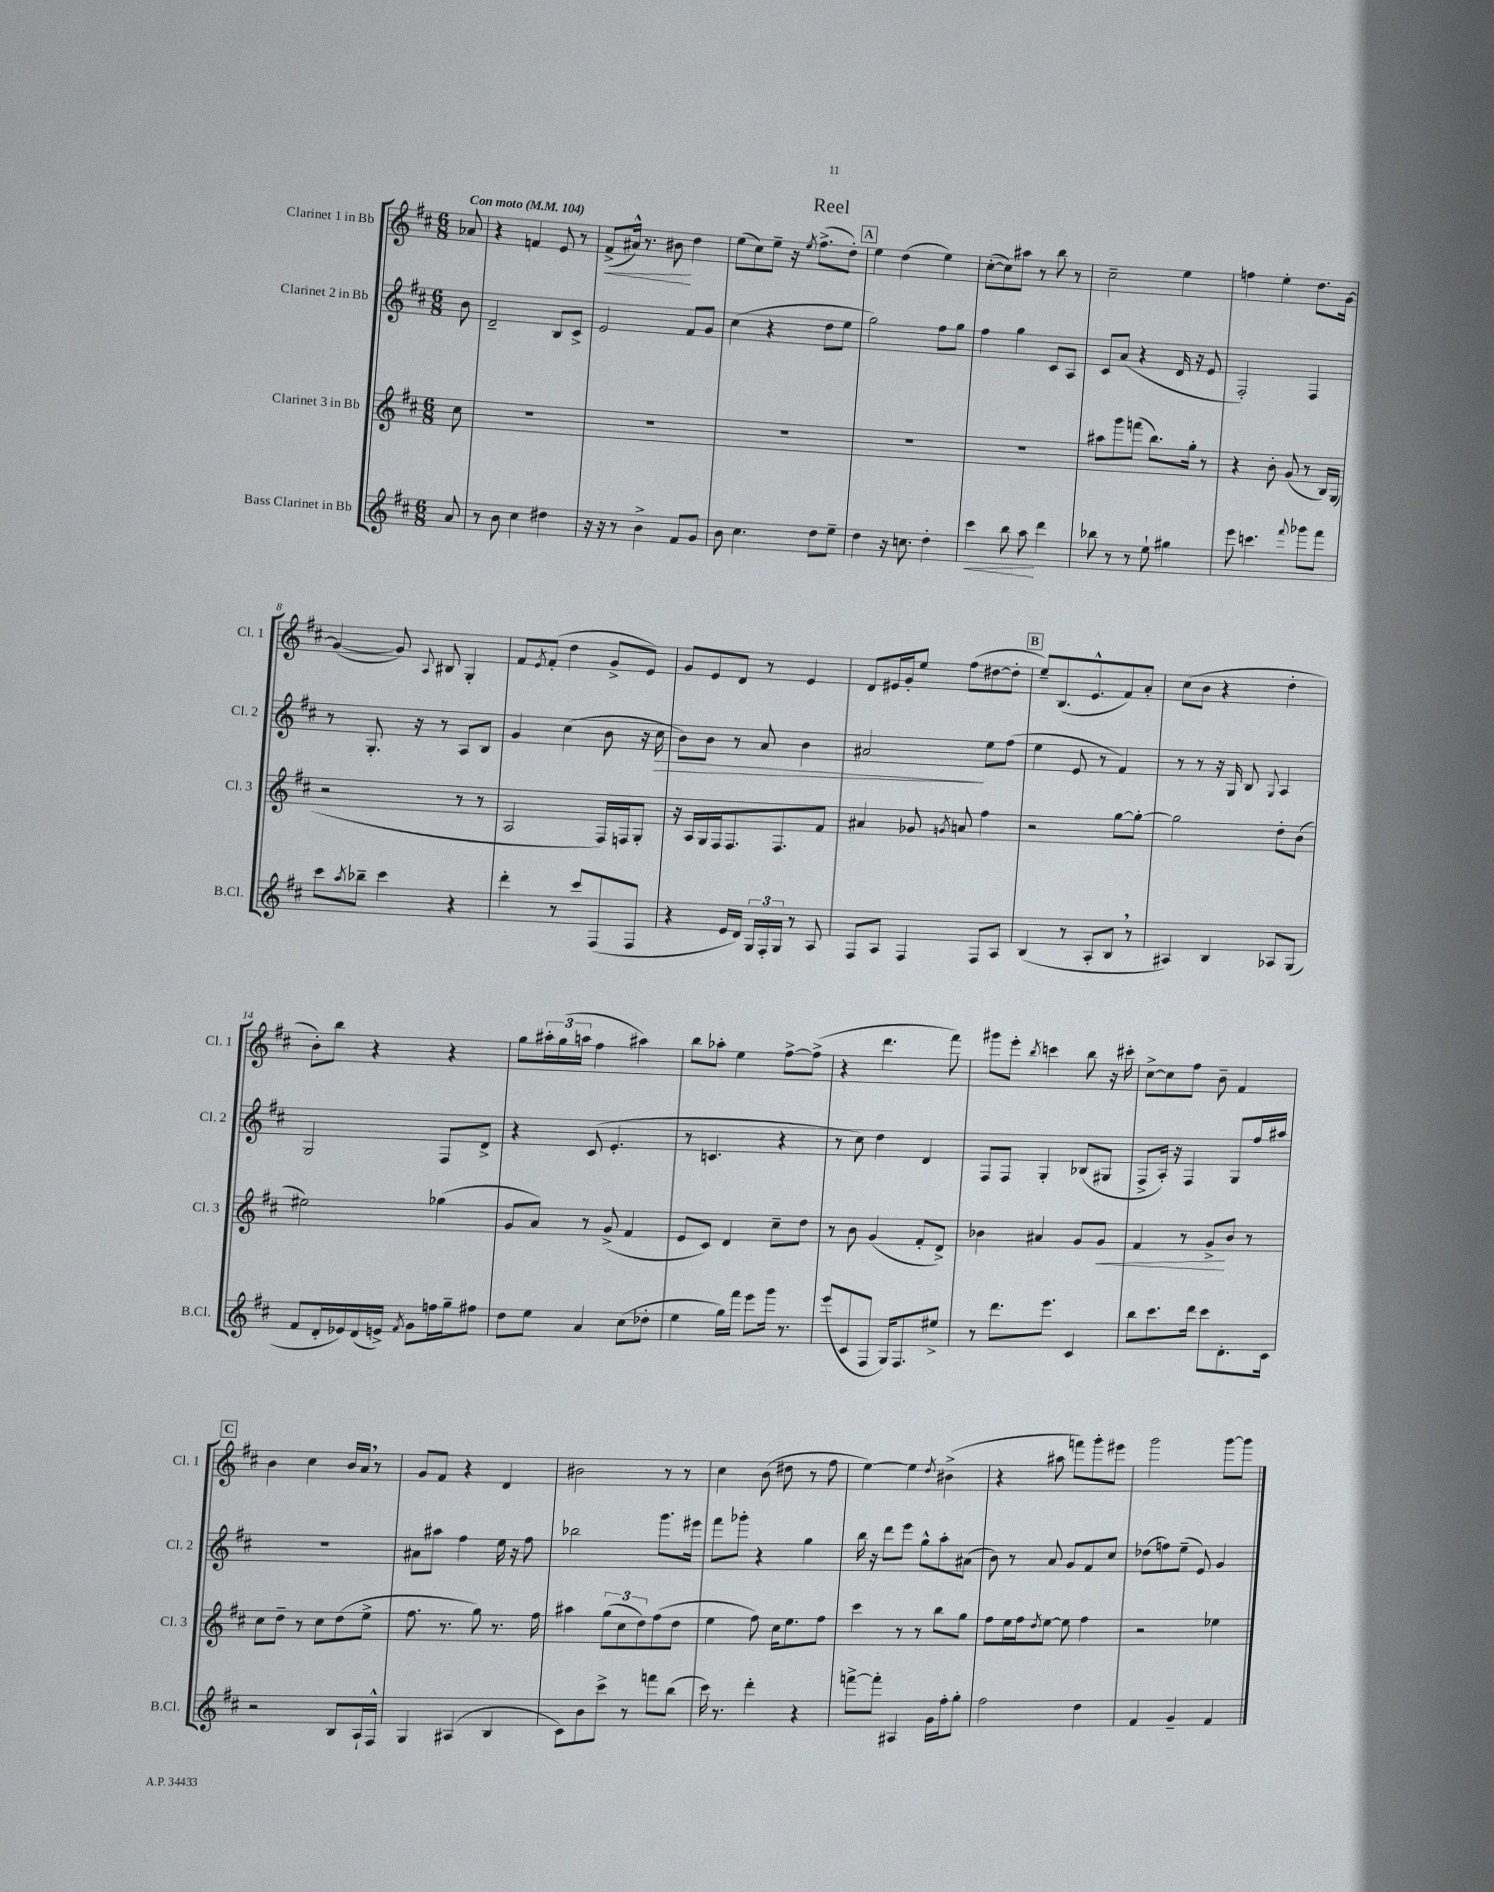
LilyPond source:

\header { title = "Reel" }
<<
\new StaffGroup <<
\new Staff = "s0" \with { instrumentName = "Clarinet 1 in Bb" shortInstrumentName = "Cl. 1" } {
    \clef treble \key d \major \numericTimeSignature \time 6/8 \partial 8 \tempo "Con moto" 4 = 104
    aes'8 |
    r4 f'4 e'8 r8 |
    fis'8->\<( ais'16-^) r8. bis'8\! d''4 |
    e''8( cis''8) e''8-- r16 \acciaccatura { e''8 } fis''8.->( d''8-.) |
    \mark \markup { \box "A" } e''4 d''4( e''4) |
    cis''8~-.( cis''8) ais''8 r8 b''8 r8 |
    cis''2-- e''4 |
    f''4 e''4-. d''8. g'16~ |
    g'4~( g'8) \appoggiatura { a8 } bis8 g4-. |
    fis'8 \acciaccatura { e'8 } fis'8-.( d''4 g'8-> e'8) |
    g'8 e'8 d'8 r8 e'4 |
    d'8 eis'16 g'16-. e''8 fis''8( dis''8~ dis''8-. |
    \mark \markup { \box "B" } e''8--) b8.( e'8.-^ fis'8) a'8-. |
    cis''8( b'8 r4 d''4-. |
    b'8-.) b''8 r4 r4 |
    g''8 \tuplet 3/2 { ais''16-. g''16( a''16 } fis''4 ais''4) |
    b''8 aes''8-. e''4 fis''8~-> fis''8->( |
    r4 d'''4. fis'''8) |
    gis'''8 e'''8-. \acciaccatura { b''8 } c'''4 b''8 r16 cis'''16-. |
    cis''8~-> cis''8 fis''8 b'8-- fis'4 |
    \mark \markup { \box "C" } b'4 cis''4 b'16 a'16 \breathe r8 |
    g'8 fis'8 r4 d'4 |
    bis'2 r8 r8 |
    cis''4 b'8( dis''8 r8 fis''8 |
    e''4~) e''4 \acciaccatura { d''8 } bis'4->( |
    r4 ais''8 f'''8) g'''8-. eis'''8 |
    g'''2 g'''8~ g'''8 \bar "|." |
}
\new Staff = "s1" \with { instrumentName = "Clarinet 2 in Bb" shortInstrumentName = "Cl. 2" } {
    \clef treble \key d \major \numericTimeSignature \time 6/8 \partial 8
    b'8 |
    d'2-- b8 cis'8-> |
    e'2 fis'8 g'8 |
    cis''4( r4 d''8 e''8 |
    \mark \markup { \box "A" } g''2) fis''8 g''8 |
    fis''4 g''4 cis'8 a8 |
    cis'8 a'8( r4 d'16 r16 e'8 |
    fis2-.) fis4 |
    r8 g8.-. r16 r8 a8 b8 |
    g'4 cis''4( b'8 r16 cis''16\> |
    b'8) b'8 r8 a'8 b'4 |
    ais'2\! e''8 fis''8( |
    \mark \markup { \box "B" } e''4 e'8 r8 fis'4) |
    r8 r8 r16 g16 b8 \appoggiatura { g8 } a4 |
    g2 fis8 d'8-> |
    r4 cis'8( e'4.-. |
    r8 c'4. r4 |
    r8 cis''8) d''4 d'4 |
    fis8 fis8 g4-. bes8( gis8 |
    fis8-> a16-.) r16 fis4 g8 fis''16 ais''16 |
    \mark \markup { \box "C" } R2. |
    ais'8 ais''8 fis''4 e''16 r16 fis''8 |
    bes''2 g'''8. eis'''16 |
    fis'''8 ges'''8-. r4 g''4 |
    b''16 r16 d'''8 e'''8 g''8-^ a''8-. ais'8( |
    b'8) r8 a'8 g'8 fis'8 cis''8 |
    des''8( f''8) e''8--( e'8) g'4 \bar "|." |
}
\new Staff = "s2" \with { instrumentName = "Clarinet 3 in Bb" shortInstrumentName = "Cl. 3" } {
    \clef treble \key d \major \numericTimeSignature \time 6/8 \partial 8
    cis''8 |
    R2. |
    R2. |
    R2. |
    \mark \markup { \box "A" } R2. |
    R2. |
    ais''8 g'''8 f'''8( b''8.) g''16-. r8 |
    r4 b'8-. g'8( r8 b16) g16( |
    r2 r8 r8 |
    a2 fis16) f16 g8-. |
    r16 a16 g16 fis16 fis8. fis8. fis'8 |
    ais'4 ges'8 \acciaccatura { g'8 } a'8 fis''4 |
    \mark \markup { \box "B" } r2 g''8~ g''8~-. |
    g''2 d''8-. b'8( |
    eis''2) ges''4( |
    g'8 a'8) r8 g'8->( fis'4 |
    e'8 cis'8) d'4 cis''8-- d''8 |
    r8 b'8 g'4( fis'8-. d'8->) |
    bes'4 ais'4 g'8 g'8\< |
    fis'4 r8 g'8->\! b'8 r8 |
    \mark \markup { \box "C" } cis''8 d''8-- r8 cis''8 d''8( e''8-> |
    fis''8. r8. g''8) r8. fis''16 |
    ais''4 \tuplet 3/2 { g''8( cis''8 d''8) } fis''8( d''8 |
    e''4 fis''8) cis''16 e''8. fis''8 |
    cis'''4 r8 r8 b''8 g''8 |
    fis''8 e''16 fis''16 \acciaccatura { d''8 } e''8~ e''8 fis''4 |
    r2 ees''4 \bar "|." |
}
\new Staff = "s3" \with { instrumentName = "Bass Clarinet in Bb" shortInstrumentName = "B.Cl." } {
    \clef treble \key d \major \numericTimeSignature \time 6/8 \partial 8
    a'8 |
    r8 b'8 cis''4 dis''4 |
    r16 r16 r8 b'4-> fis'8 g'8 |
    b'8 cis''4. d''8 e''8-- |
    \mark \markup { \box "A" } d''4 r16 c''8. d''4-. |
    cis'''4\< b''8 a''8\! d'''4 |
    bes''8 r8 r8 e''8-! gis''4 |
    e'''8 c'''4. \appoggiatura { fis'''8 } ges'''8 fis'''8 |
    cis'''8 \acciaccatura { a''8 } bes''8-- cis'''4 r4 |
    d'''4-. r8 cis'''8 fis8( fis8 |
    r4 e'16 d'16) \tuplet 3/2 { g16 fis16-. g16 } r8 a8 |
    fis8 a8 fis4 fis8 a8 |
    \mark \markup { \box "B" } b4( r8 a8-. b8 \breathe r8 |
    ais4) b4 aes8 g8( |
    fis'8 d'16-. ees'16) d'16( e'16->) \acciaccatura { fis'8 } g'8 f''16 g''16-- fis''8 |
    d''8 e''8 a'4 cis''8( des''8-. |
    e''4 g''16) fis'''16 e'''8 g'''16 r8. |
    e'''8( cis'8 fis8 g16) fis8. eis''8-> |
    r8 d'''8. e'''8. cis'4 |
    b''8 cis'''8. d'''16 cis'''8 d'8.-. cis'16 |
    \mark \markup { \box "C" } r2 b8 a16-! fis16-^ |
    g4 ais4( b4 |
    cis'8) b'8 cis'''8-> r8 f'''8 b''8( |
    cis'''16) r8. d'''4-. r4 |
    f'''8~-> f'''8-. ais4 g'16 fis''16-. g''8-. |
    fis''2 d''4 |
    fis'4 g'4-- fis'4 \bar "|." |
}
>>
>>
